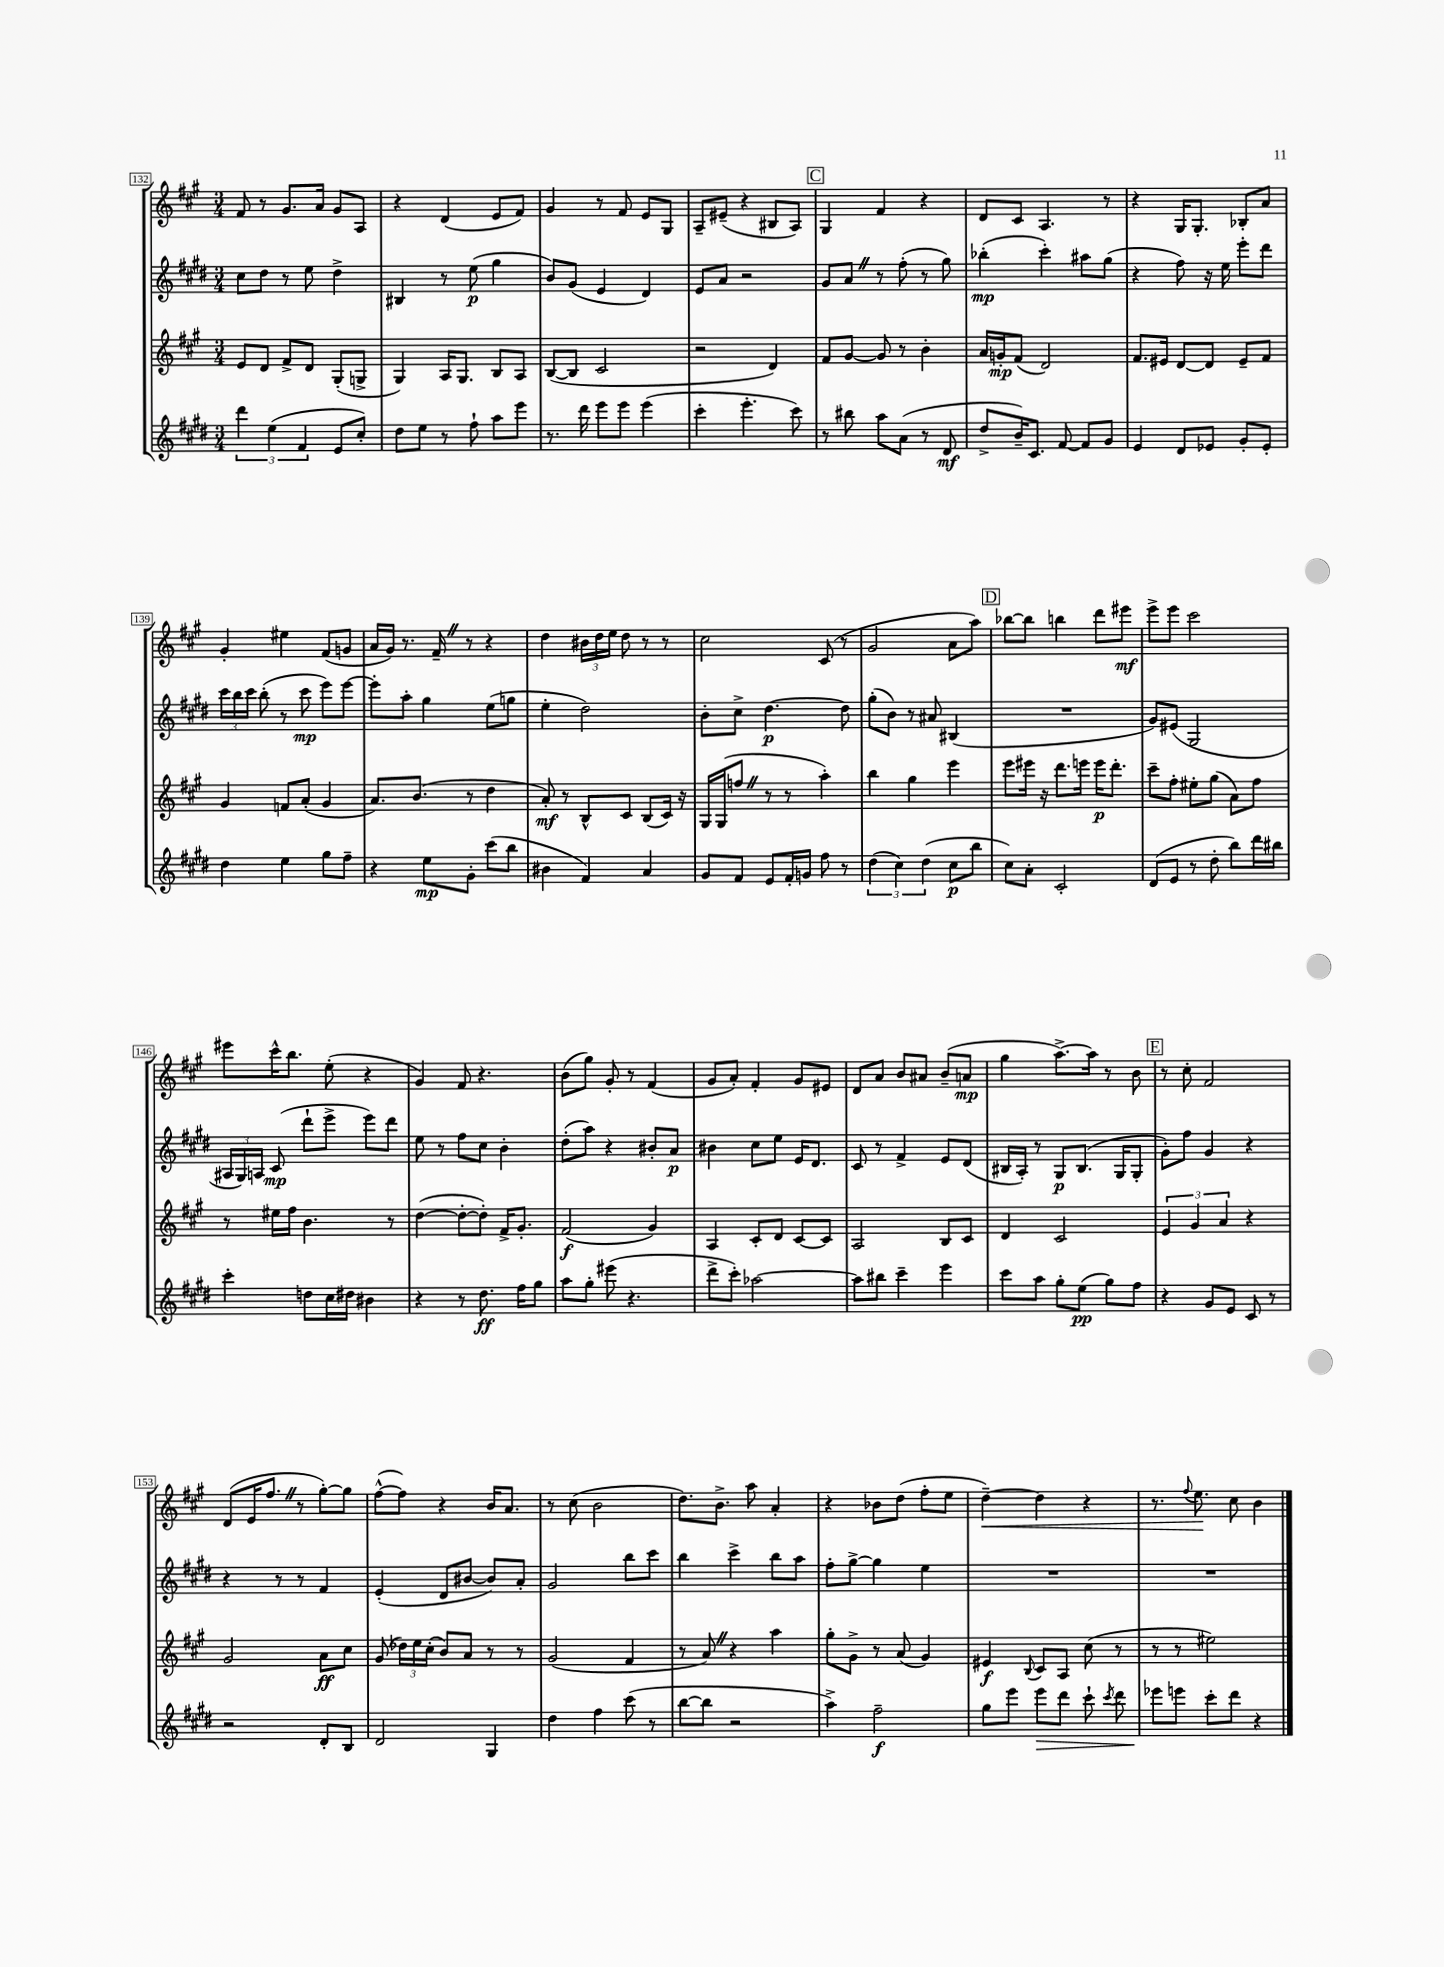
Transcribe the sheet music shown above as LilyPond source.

<<
\new StaffGroup <<
\new Staff = "s0" {
    \clef treble \key a \major \numericTimeSignature \time 3/4
    \autoBeamOff fis'8 r8 gis'8.[ a'16] gis'8[ a8] |
    r4 d'4( e'8[ fis'8]) |
    gis'4 r8 fis'8 e'8[ gis8] |
    a8[-- eis'8]--( r4 bis8[ a8]) |
    \mark \markup { \box "C" } gis4 fis'4 r4 |
    d'8[ cis'8] a4. r8 |
    r4 gis16[ gis8.]-. bes8[-. a'8] |
    gis'4-. eis''4 fis'8[( g'8] |
    a'16[ gis'16]) r8. fis'16-- \once \override BreathingSign.text = \markup { \musicglyph "scripts.caesura.straight" } \breathe r8 r4 |
    d''4 \tuplet 3/2 { bis'16[ d''16 e''16] } d''8 r8 r8 |
    cis''2 cis'8( r8 |
    gis'2 a'8[ a''8]) |
    \mark \markup { \box "D" } bes''8[~ bes''8] b''4 d'''8[ eis'''8]\mf |
    e'''8[-> e'''8] cis'''2 |
    eis'''8[ cis'''16-^ b''8.] e''8-.( r4 |
    gis'4) fis'8 r4. |
    b'8[( gis''8]) gis'8-. r8 fis'4( |
    gis'8[ a'8]-.) fis'4-. gis'8[ eis'8] |
    d'8[ a'8] b'8[ ais'8] b'8[--( a'8]\mp |
    gis''4 a''8.[~->) a''16] r8 b'8 |
    \mark \markup { \box "E" } r8 cis''8-. fis'2 |
    d'8[( e'16 fis''8.] \once \override BreathingSign.text = \markup { \musicglyph "scripts.caesura.straight" } \breathe r8 gis''8[~-.) gis''8] |
    fis''8[~-^( fis''8]) r4 b'16[ a'8.] |
    r8 cis''8( b'2 |
    d''8.[) b'8.]-> a''8 a'4-. |
    r4 bes'8[ d''8]( fis''8[-. e''8] |
    d''4~--\<) d''4 r4 |
    r8. \appoggiatura { fis''8 } e''8.\! cis''8 b'4 \bar "|." |
}
\new Staff = "s1" {
    \clef treble \key e \major \numericTimeSignature \time 3/4
    \autoBeamOff cis''8[ dis''8] r8 e''8 dis''4-> |
    bis4 r8 e''8\p( gis''4 |
    b'8[) gis'8]( e'4 dis'4) |
    e'8[ a'8] r2 |
    \mark \markup { \box "C" } gis'8[ a'8] \once \override BreathingSign.text = \markup { \musicglyph "scripts.caesura.straight" } \breathe r8 fis''8-.( r8 gis''8) |
    bes''4-.\mp( cis'''4-.) ais''8[ gis''8]( |
    r4 fis''8) r16 e''16 e'''8[-. dis'''8] |
    \tuplet 3/2 { cis'''16[ b''16 cis'''16] } b''8-.( r8 cis'''8\mp e'''8[) e'''8]~ |
    e'''8[-. a''8]-. gis''4 e''8[( g''8] |
    e''4-. dis''2) |
    b'8[-. cis''8]-> dis''4.~\p dis''8 |
    gis''8[-.( b'8]) r8 ais'8 bis4( |
    \mark \markup { \box "D" } R2. |
    gis'8[) eis'8]( gis2 |
    \tuplet 3/2 { ais16[ gis16) a16] } cis'8\mp( dis'''8[-! e'''8]-> e'''8[) dis'''8] |
    e''8 r8 fis''8[ cis''8] b'4-. |
    dis''8[-.( a''8]) r4 bis'8[-. a'8]\p |
    bis'4 cis''8[ e''8] e'16[ dis'8.] |
    cis'8 r8 fis'4-> e'8[ dis'8]( |
    bis16[ a16]-.) r8 gis8[\p bis8.]( gis16[ gis8]-. |
    \mark \markup { \box "E" } gis'8[-.) fis''8] gis'4 r4 |
    r4 r8 r8 fis'4 |
    e'4-.( dis'8[ bis'8]~ bis'8[) a'8]-. |
    gis'2 b''8[ cis'''8] |
    b''4 cis'''4-> b''8[ a''8] |
    fis''8[-. gis''8]~-> gis''4 e''4 |
    R2. |
    R2. \bar "|." |
}
\new Staff = "s2" {
    \clef treble \key a \major \numericTimeSignature \time 3/4
    \autoBeamOff e'8[ d'8] fis'8[-> d'8] gis8[-.( g8]-> |
    gis4) a16[ gis8.] b8[ a8] |
    b8[~( b8] cis'2 |
    r2 d'4) |
    \mark \markup { \box "C" } fis'8[ gis'8]~ gis'8 r8 b'4-. |
    a'16[ g'16-.\mp fis'8]( d'2) |
    fis'8.[ eis'16] d'8[~ d'8] eis'8[-- fis'8] |
    gis'4 f'8[ a'8]-.( gis'4 |
    a'8.[) b'8.]( r8 d''4 |
    a'8-.\mf) r8 b8[-^ cis'8] b8[( cis'16]) r16 |
    gis16[ gis16( f''8] \once \override BreathingSign.text = \markup { \musicglyph "scripts.caesura.straight" } \breathe r8 r8 a''4-.) |
    b''4 gis''4 e'''4 |
    \mark \markup { \box "D" } e'''8[ eis'''16] r16 d'''8.[ e'''16] e'''16[\p d'''8.]-. |
    cis'''8[-- fis''8]-. eis''8[-. gis''8]( a'8[) fis''8] |
    r8 eis''16[ fis''16] b'4. r8 |
    d''4~( d''8[~-. d''8]-.) fis'16[-> gis'8.]-. |
    fis'2\f( gis'4) |
    a4 cis'8[-. d'8] cis'8[~ cis'8] |
    a2 b8[ cis'8] |
    d'4 cis'2 |
    \mark \markup { \box "E" } \tuplet 3/2 { e'4 gis'4 a'4 } r4 |
    gis'2 a'8[\ff cis''8] |
    gis'8( \tuplet 3/2 { des''16[) e''16 cis''16]-.( } b'8[) a'8] r8 r8 |
    gis'2( fis'4 |
    r8 a'8) \once \override BreathingSign.text = \markup { \musicglyph "scripts.caesura.straight" } \breathe r4 a''4 |
    gis''8[-. gis'8]-> r8 a'8( gis'4) |
    eis'4\f \appoggiatura { b8 } cis'8[ a8] cis''8( r8 |
    r8 r8 eis''2) \bar "|." |
}
\new Staff = "s3" {
    \clef treble \key e \major \numericTimeSignature \time 3/4
    \autoBeamOff \tuplet 3/2 { dis'''4 e''4( fis'4 } e'8[ cis''8]-.) |
    dis''8[ e''8] r8 fis''8-! a''8[ e'''8] |
    r8. dis'''16 e'''8[ e'''8] e'''4( |
    cis'''4-. e'''4.-. cis'''8) |
    \mark \markup { \box "C" } r8 bis''8 a''8[ a'8]( r8 dis'8\mf |
    dis''8[-> b'16--) cis'8.] fis'8~ fis'8[ gis'8] |
    e'4 dis'8[ ees'8] gis'8[-. ees'8]-. |
    dis''4 e''4 gis''8[ fis''8]-- |
    r4 e''8[\mp gis'8]-. cis'''8[( b''8] |
    bis'4 fis'4) a'4 |
    gis'8[ fis'8] e'8[ fis'16-. g'16] fis''8 r8 |
    \tuplet 3/2 { dis''4( cis''4) dis''4( } cis''8[\p b''8] |
    \mark \markup { \box "D" } cis''8[) a'8]-. cis'2-. |
    dis'8[( e'8] r8 dis''8-. b''8[) dis'''16 bis''16] |
    cis'''4-. d''8[ cis''16 dis''16] bis'4 |
    r4 r8 dis''8.\ff fis''16[ gis''8] |
    a''8[ gis''8]-. eis'''8( r4. |
    dis'''8[-> cis'''8]-.) aes''2~ |
    aes''8[ bis''8] cis'''4-- e'''4 |
    cis'''8[ a''8] gis''8[-. e''8]\pp( gis''8[) fis''8] |
    \mark \markup { \box "E" } r4 gis'8[ e'8] cis'8 r8 |
    r2 dis'8[-. b8] |
    dis'2 gis4 |
    dis''4 fis''4 cis'''8( r8 |
    b''8[~ b''8] r2 |
    a''4->) fis''2--\f |
    gis''8[ e'''8] e'''8[\> dis'''8] cis'''8-! \acciaccatura { cis'''8 } dis'''8 |
    ees'''8[\! e'''8] cis'''8[-. dis'''8] r4 \bar "|." |
}
>>
>>
\layout { \context { \Score currentBarNumber = #132 \override BarNumber.stencil = #(make-stencil-boxer 0.1 0.3 ly:text-interface::print) } }
